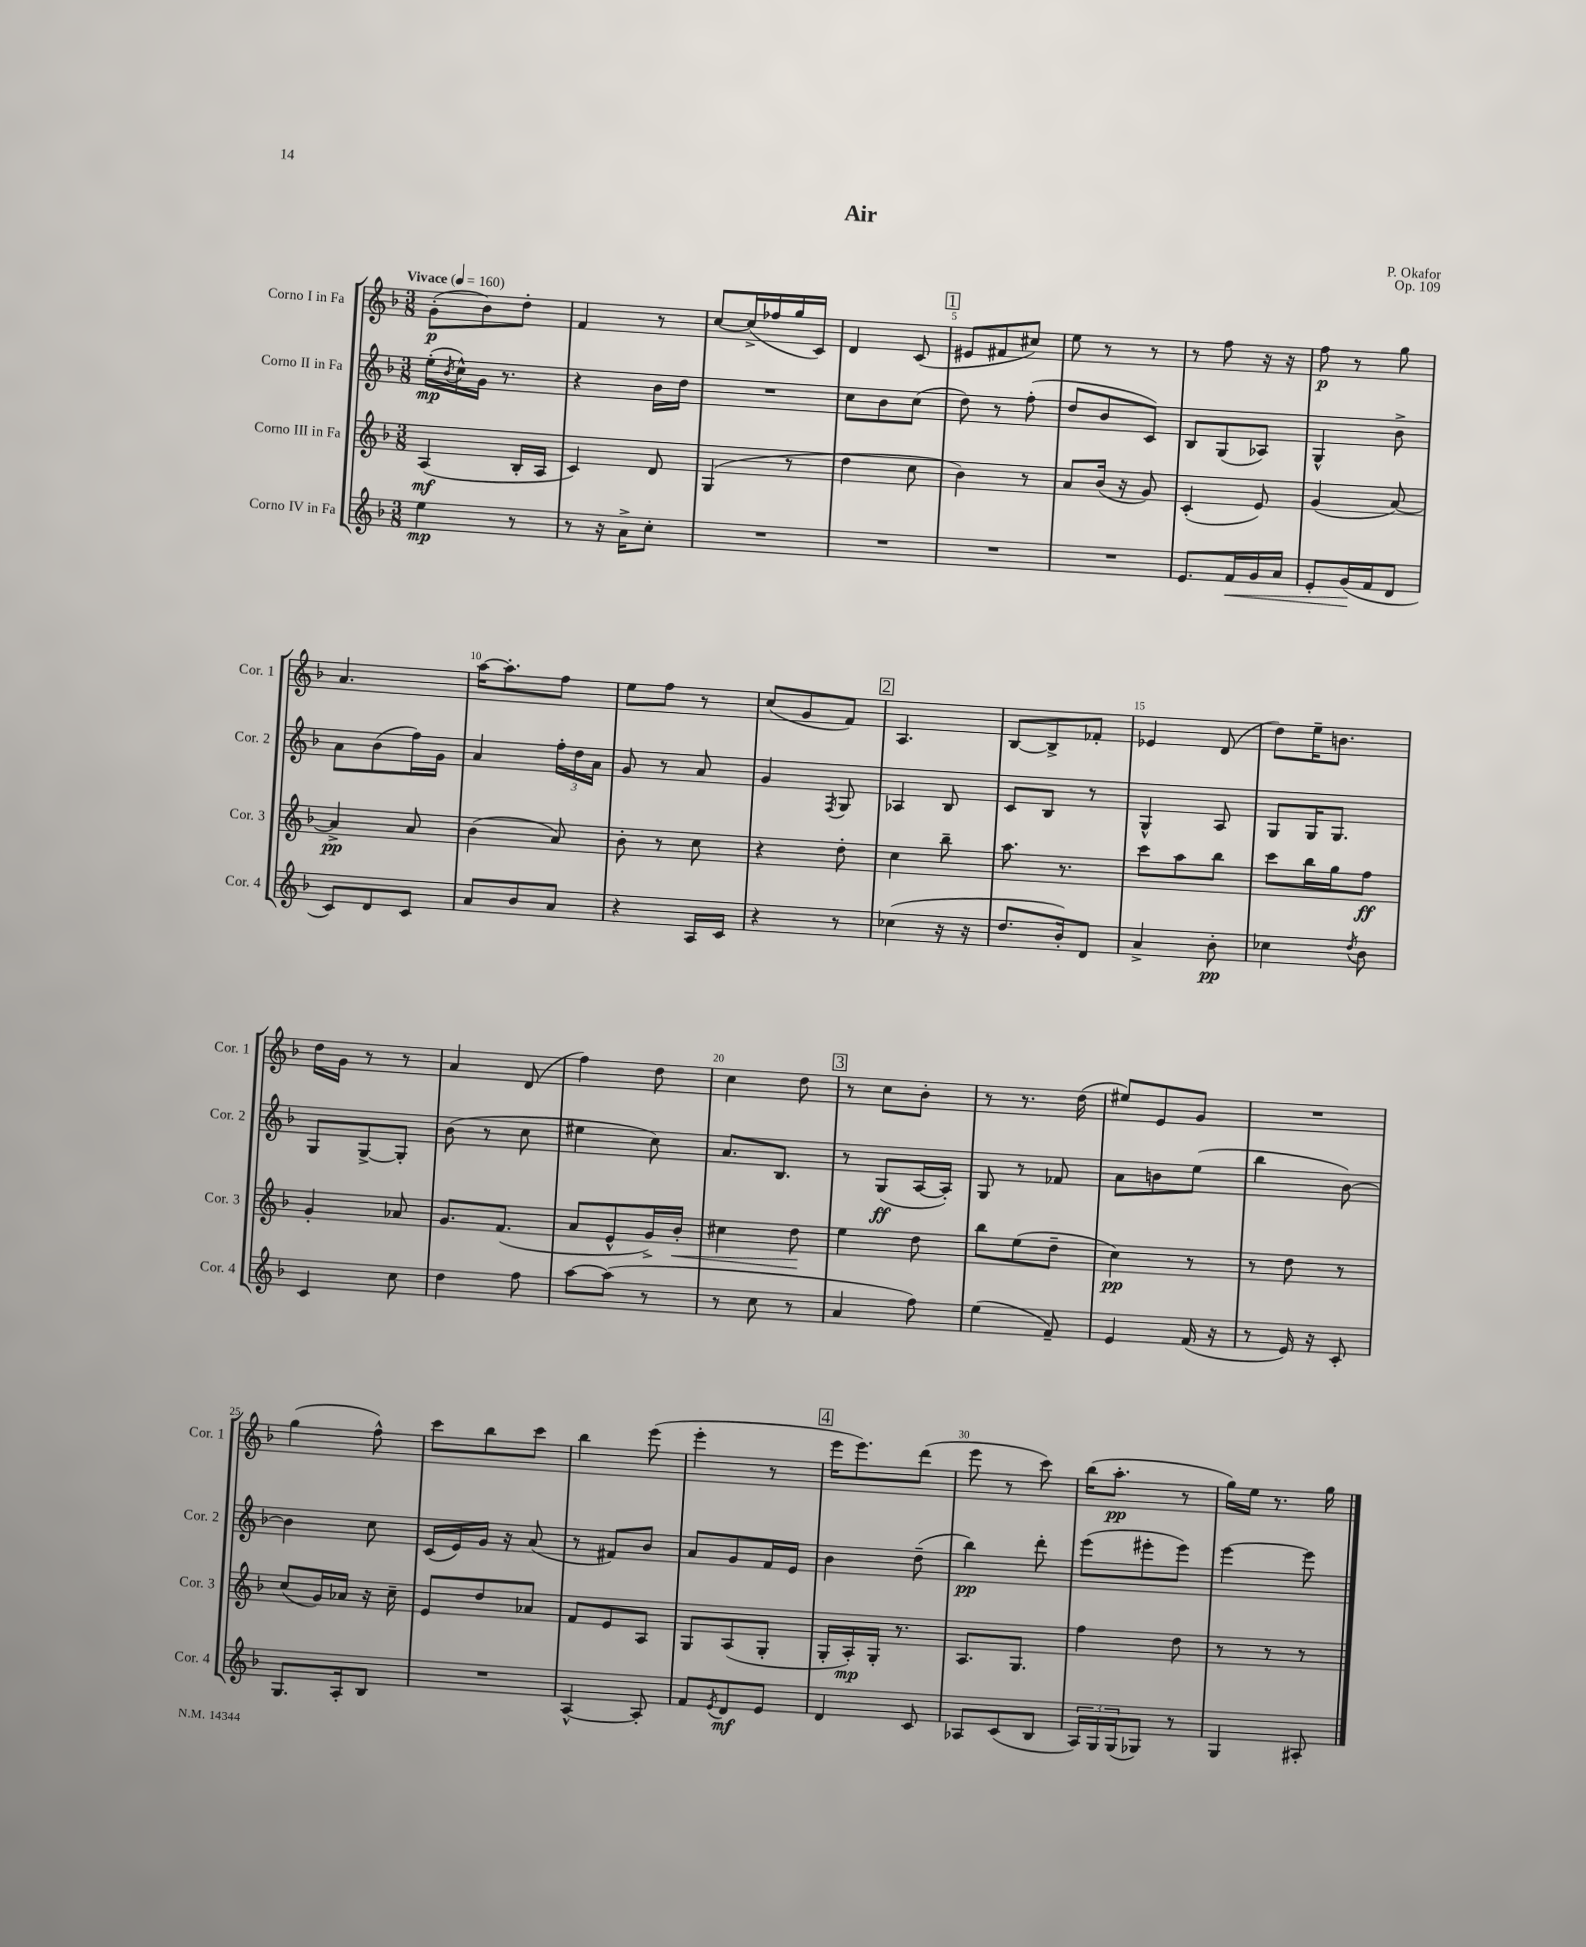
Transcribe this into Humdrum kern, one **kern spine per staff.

**kern	**kern	**kern	**kern
*staff4	*staff3	*staff2	*staff1
*clefG2	*clefG2	*clefG2	*clefG2
*k[b-]	*k[b-]	*k[b-]	*k[b-]
*M3/8	*M3/8	*M3/8	*M3/8
*MM160	*MM160	*MM160	*MM160
4ee	(4A	(16ee'	(8g'
.	.	8qb-	.
.	.	16cc^^)	.
.	.	16g	8b-)
.	.	8.r	.
8r	16B-'	.	8dd'
.	16A	.	.
=	=	=	=
8r	4c)	4r	4f
16r	.	.	.
16a^	.	.	.
8cc'	8d	16b-	8r
.	.	16dd	.
=	=	=	=
4.r	(4G	4.r	[8cc
.	.	.	(16cc^]
.	.	.	16ff-
.	8r	.	16gg
.	.	.	16c)
=	=	=	=
4.r	4dd	8cc	4d
.	.	8b-	.
.	8cc	(8cc	(8c
=	=	=	=
4.r	4b-)	8dd)	8e#
.	.	8r	8f#
.	8r	(8ff'	8cc#)
=	=	=	=
4.r	8a	8dd	8ee
.	(16b-	8b-	8r
.	16r	.	.
.	8g)	8c)	8r
=	=	=	=
8.e	(4c'	8B-	8r
.	.	(8G	8ff
16f	.	.	.
16g	8e)	8A-)	16r
16a	.	.	16r
=	=	=	=
8e'	(4g	4G^^	8ff
(16g	.	.	8r
16f	.	.	.
8d	[8a)	8b-^	8gg
=	=	=	=
8c)	4a^]	8a	4.a
8d	.	(8b-	.
8c	8a	16ff)	.
.	.	16g	.
=	=	=	=
8a	(4b-	4a	[16aa
.	.	.	8.aa']
8b-	.	.	.
8a	8a)	24ff'	8ff
.	.	24dd	.
.	.	24a	.
=	=	=	=
4r	8b-'	8g	8ee
.	8r	8r	8ff
16A	8cc	8a	8r
16c	.	.	.
=	=	=	=
4r	4r	4g	(8cc
.	.	.	8g
.	.	8qF	.
8r	8dd'	8G	8f)
=	=	=	=
(4cc-	4cc	4A-	4.A
16r	8bb-~	8B-	.
16r	.	.	.
=	=	=	=
8.dd	8.aa	8c	[8B-
.	.	8B-	8B-^]
16b-')	8.r	.	.
8d	.	8r	8f-'
=	=	=	=
4a^	8ccc	4G^^	4e-
.	8aa	.	.
8b-'	8bb-	8A	(8d
=	=	=	=
4cc-	8ccc	8G	8dd)
.	16bb-	16G	16ee~
.	16gg	8.G	8.b
8qdd	.	.	.
8b-	8ff	.	.
=	=	=	=
4c	4g'	8G	16dd
.	.	.	16g
.	.	[8G^	8r
8cc	8a-	8G']	8r
=	=	=	=
4dd	8.g	(8b-	4a
.	.	8r	.
.	(8.f	.	.
8ff	.	8cc	(8d
=	=	=	=
[8aa	8a	4ee#	4ff)
(8aa]	8e^^	.	.
8r	16g^)	8cc)	8dd
.	16b-'	.	.
=	=	=	=
8r	4cc#	8.a	4cc
8cc	.	.	.
.	.	8.B-	.
8r	8dd	.	8dd
=	=	=	=
4a	4ee	8r	8r
.	.	(8G	8cc
8ff)	8dd	[16A	8b-'
.	.	16A'])	.
=	=	=	=
(4ee	8bb-	8G	8r
.	(8ee	8r	8.r
8f~)	8dd~	8f-	.
.	.	.	(16dd
=	=	=	=
4e	4cc)	8a	8ee#)
.	.	8b	8e
(16f	8r	(8ee	8g
16r	.	.	.
=	=	=	=
8r	8r	4bb-	4.r
16e)	8dd	.	.
16r	.	.	.
8c'	8r	[8b-)	.
=	=	=	=
8.G	(8cc	4b-]	(4gg
.	16g)	.	.
16A'	16a-	.	.
8B-	16r	8cc	8ff^^)
.	16cc~	.	.
=	=	=	=
4.r	8e	(16c	8ccc
.	.	16e)	.
.	8dd	16g	8bb-
.	.	16r	.
.	8a-	(8a	8ccc
=	=	=	=
[4A^^	8f	8r	4bb-
.	8e	8f#)	.
8A']	8A	8b-	(8eee
=	=	=	=
8f	8G	8a	4eee'
8qe	.	.	.
8d	(8A	8g	.
8e	8G'	16f	8r
.	.	16e	.
=	=	=	=
4d	16G'	4b-	16eee
.	16A')	.	8.eee)
.	16G'	.	.
.	8.r	.	.
8c	.	(8dd~	(8ddd
=	=	=	=
8A-	8.A	4bb-)	8eee
(8c	.	.	8r
.	8.G	.	.
8B-	.	8ddd'	8ccc)
=	=	=	=
24A)	4ff	(8eee	(16bb-
24G	.	.	.
.	.	.	8.aa'
(24G	.	.	.
8G-)	.	8eee#'	.
8r	8dd	8eee#)	8r
=	=	=	=
4G	8r	[4eee	16gg)
.	.	.	16ee
.	8r	.	8.r
8A#'	8r	8eee]	.
.	.	.	16gg
==	==	==	==
*-	*-	*-	*-
